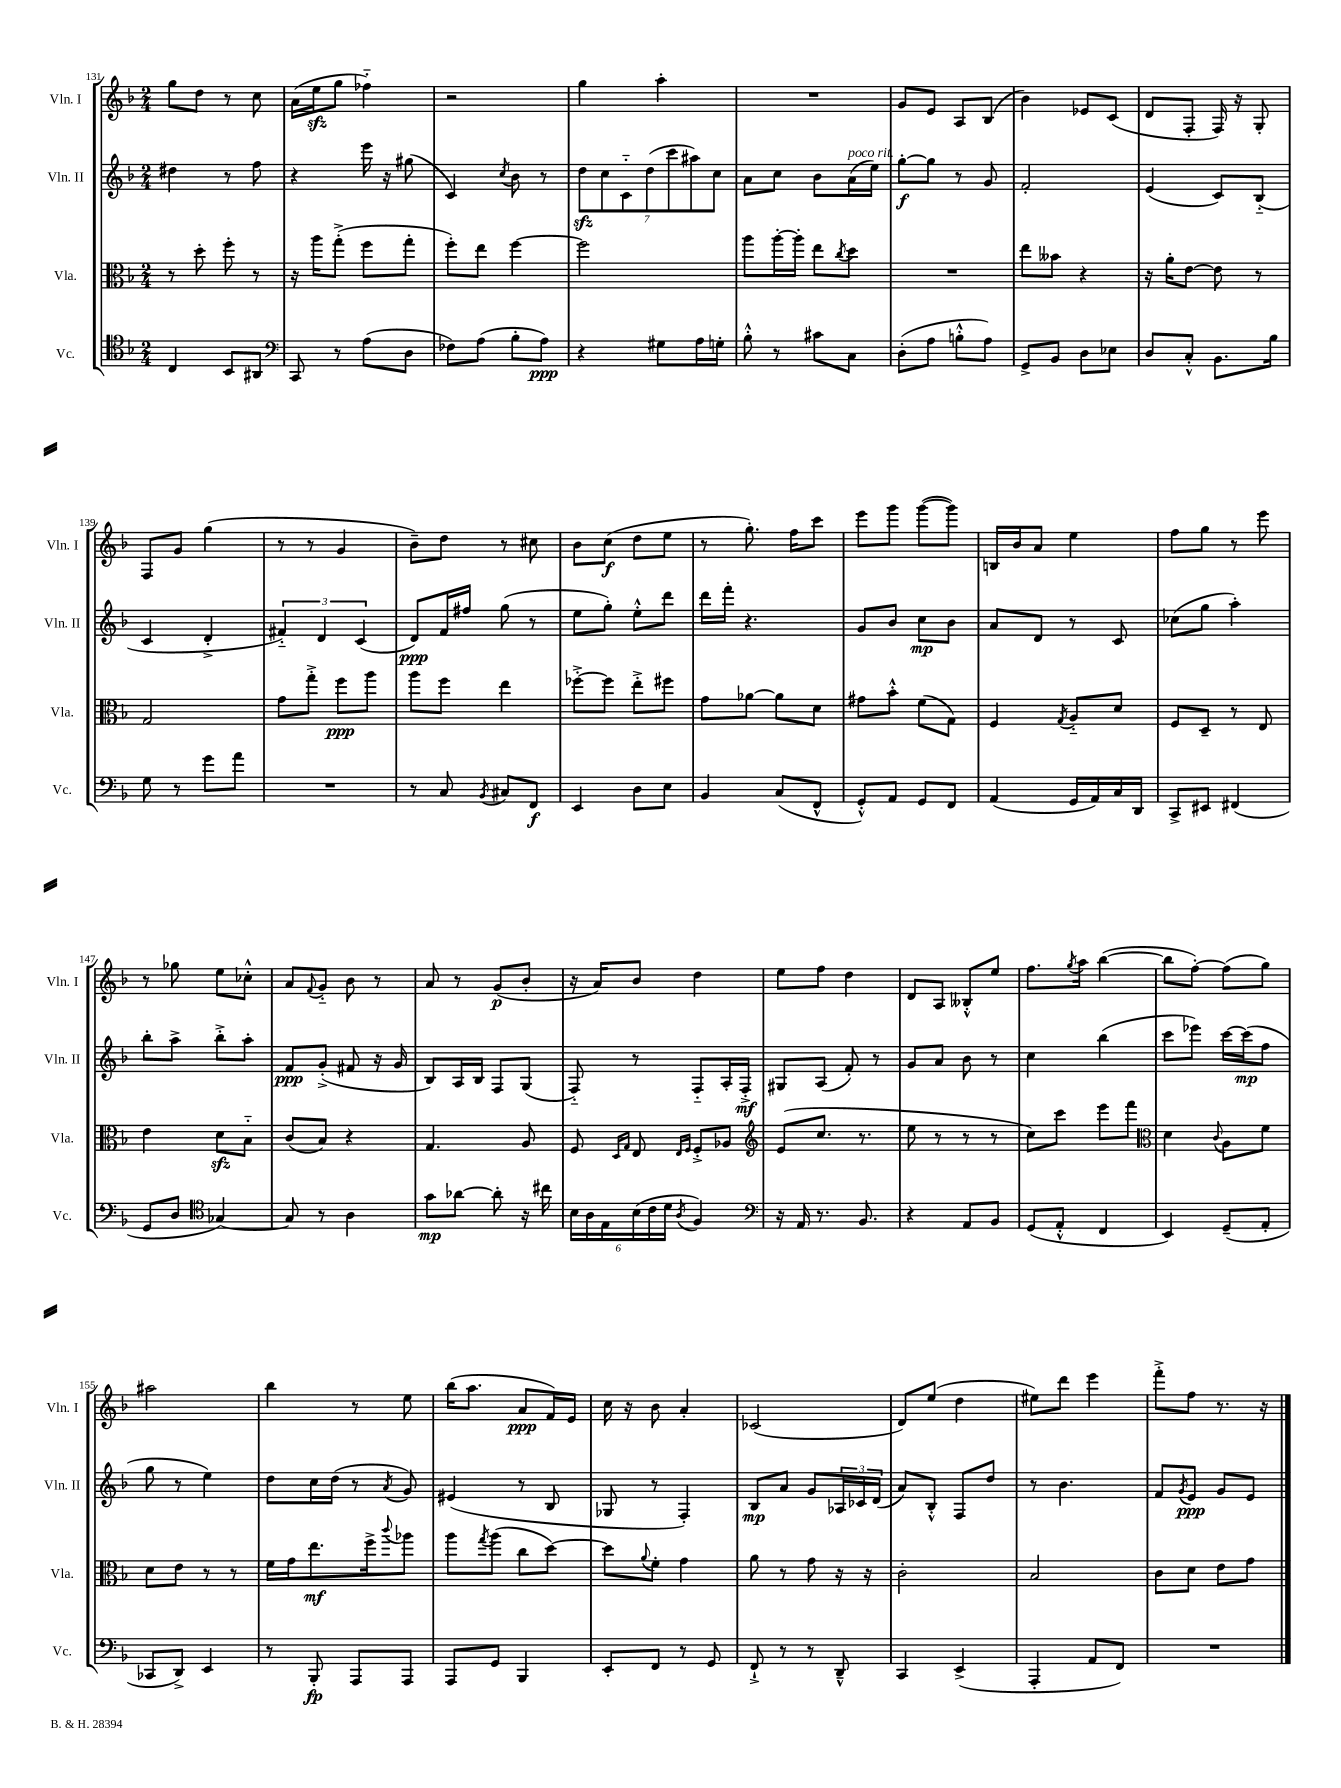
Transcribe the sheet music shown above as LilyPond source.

<<
\new StaffGroup <<
\new Staff = "s0" \with { instrumentName = "Vln. I" shortInstrumentName = "Vln. I" } {
    \clef treble \key f \major \numericTimeSignature \time 2/4
    g''8 d''8 r8 c''8 |
    a'16( e''16\sfz g''8 fes''4-_) |
    r2 |
    g''4 a''4-. |
    R2 |
    g'8 e'8 a8 bes8( |
    bes'4) ees'8 c'8( |
    d'8 f8-. f16) r16 g8-. |
    f8 g'8 g''4( |
    r8 r8 g'4 |
    bes'8--) d''8 r8 cis''8 |
    bes'8 c''8\f( d''8 e''8 |
    r8 g''8.-.) f''16 c'''8 |
    e'''8 g'''8 g'''8~( g'''8) |
    b16 bes'16 a'8 e''4 |
    f''8 g''8 r8 e'''8 |
    r8 ges''8 e''8 ces''8-.-^ |
    a'8 \appoggiatura { f'8 } g'8-_ bes'8 r8 |
    a'8 r8 g'8\p( bes'8-. |
    r16 a'16) bes'8 d''4 |
    e''8 f''8 d''4 |
    d'8 a8 beses8-.-^ e''8 |
    f''8. \acciaccatura { g''8 } a''16 bes''4~( |
    bes''8 f''8~-.) f''8( g''8) |
    ais''2 |
    bes''4 r8 e''8 |
    bes''16( a''8. a'8\ppp f'16) e'16 |
    c''16 r16 bes'8 a'4-. |
    ces'2( |
    d'8) e''8( d''4 |
    eis''8) d'''8 e'''4 |
    f'''8-.-> f''8 r8. r16 \bar "|." |
}
\new Staff = "s1" \with { instrumentName = "Vln. II" shortInstrumentName = "Vln. II" } {
    \clef treble \key f \major \numericTimeSignature \time 2/4
    dis''4 r8 f''8 |
    r4 e'''16 r16 gis''8( |
    c'4) \acciaccatura { c''8 } bes'8 r8 |
    \tuplet 7/4 { d''8\sfz c''8 c'8-_ d''8( c'''8 ais''8) c''8 } |
    a'8 c''8 bes'8 a'16^\markup { \italic "poco rit." }( e''16) |
    g''8~-.\f g''8 r8 g'8 |
    f'2-. |
    e'4( c'8) bes8-_( |
    c'4 d'4-.-> |
    \tuplet 3/2 { fis'4-_) d'4 c'4( } |
    d'8\ppp) f'16 fis''16 g''8( r8 |
    e''8 g''8-.) e''8-.-^ d'''8 |
    d'''16 f'''16-. r4. |
    g'8 bes'8 c''8\mp bes'8 |
    a'8 d'8 r8 c'8 |
    ces''8( g''8 a''4-.) |
    bes''8-. a''8-> bes''8-.-> a''8-. |
    f'8\ppp g'8-.->( fis'8 r16 g'16 |
    bes8) a16 bes16 f8 g8( |
    f8-_) r8 f8-_ a16-. f16-.->\mf |
    gis8 a8( f'8-.) r8 |
    g'8 a'8 bes'8 r8 |
    c''4 bes''4( |
    c'''8 ees'''8) c'''16~ c'''16\mp( f''8 |
    g''8 r8 e''4) |
    d''8 c''16 d''16( r8 \acciaccatura { a'8 } g'8) |
    eis'4( r8 bes8 |
    ges8 r8 f4-.) |
    bes8\mp a'8 g'8 \tuplet 3/2 { aes16 ces'16 d'16( } |
    a'8) bes8-.-^ f8 d''8 |
    r8 bes'4. |
    f'8 \acciaccatura { g'8 } e'8\ppp g'8 e'8 \bar "|." |
}
\new Staff = "s2" \with { instrumentName = "Vla." shortInstrumentName = "Vla." } {
    \clef alto \key f \major \numericTimeSignature \time 2/4
    r8 d''8-. f''8-. r8 |
    r16 a''16 g''8-.->( f''8 g''8-. |
    f''8-.) e''8 f''4~ |
    f''2 |
    a''8 a''16~-. a''16-. e''8 \acciaccatura { c''8 } d''8 |
    R2 |
    e''8 beses'8 r4 |
    r16 a'16-. e'8~ e'8 r8 |
    g2 |
    g'8 g''8-.-> f''8\ppp a''8 |
    a''8 f''8 e''4 |
    fes''8~-.-> fes''8 e''8-.-> fis''8 |
    g'8 aes'8~ aes'8 d'8 |
    gis'8 bes'8-.-^ f'8( g8) |
    f4 \acciaccatura { g8 } a8-_ d'8 |
    f8 d8-- r8 e8 |
    e'4 d'8\sfz bes8-_ |
    c'8( bes8) r4 |
    g4. a8 |
    f8 \grace { d16 g16 } e8 \grace { e16 f16 } f8-.-> aes8 |
    \clef treble e'8( c''8. r8. |
    e''8 r8 r8 r8 |
    c''8) c'''8 e'''8 f'''8 |
    \clef alto d'4 \appoggiatura { c'8 } a8 f'8 |
    d'8 e'8 r8 r8 |
    f'16 g'16 e''8.\mf f''16-> \appoggiatura { c'''8 } aes''8 |
    a''8 \acciaccatura { g''8 } a''8( c''8 d''8~) |
    d''8 \appoggiatura { a'8 } f'8-. g'4 |
    a'8 r8 g'8 r16 r16 |
    c'2-. |
    bes2 |
    c'8 d'8 e'8 g'8 \bar "|." |
}
\new Staff = "s3" \with { instrumentName = "Vc." shortInstrumentName = "Vc." } {
    \clef tenor \key f \major \numericTimeSignature \time 2/4
    c4 bes,8 ais,8 |
    \clef bass c,8 r8 a8( d8 |
    fes8) a8( bes8-. a8\ppp) |
    r4 gis8 a16 g16-. |
    bes8-.-^ r8 cis'8 c8 |
    d8-.( a8 b8-.-^ a8) |
    g,8-> bes,8 d8 ees8 |
    d8 c8-.-^ bes,8. bes16 |
    g8 r8 g'8 a'8 |
    R2 |
    r8 c8 \acciaccatura { bes,8 } cis8 f,8\f |
    e,4 d8 e8 |
    bes,4 c8( f,8-^ |
    g,8-.-^) a,8 g,8 f,8 |
    a,4( g,16 a,16) c16 d,16 |
    c,8-> eis,8 fis,4( |
    g,8 d8 \clef tenor ges4~) |
    ges8 r8 a4 |
    g'8\mp aes'8~ aes'8-. r16 cis''16 |
    \tuplet 6/4 { bes16 a16 e16 bes16( c'16 d'16 } \acciaccatura { a8 } f4) |
    \clef bass r16 a,16 r8. bes,8. |
    r4 a,8 bes,8 |
    g,8( a,8-.-^ f,4 |
    e,4) g,8--( a,8-. |
    ces,8 d,8->) e,4 |
    r8 bes,,8-.\fp a,,8 a,,8 |
    a,,8 g,8 bes,,4 |
    e,8-. f,8 r8 g,8 |
    f,8-!-> r8 r8 d,8---^ |
    c,4 e,4->( |
    a,,4-. a,8 f,8) |
    R2 \bar "|." |
}
>>
>>
\layout { \context { \Score currentBarNumber = #131 } }
